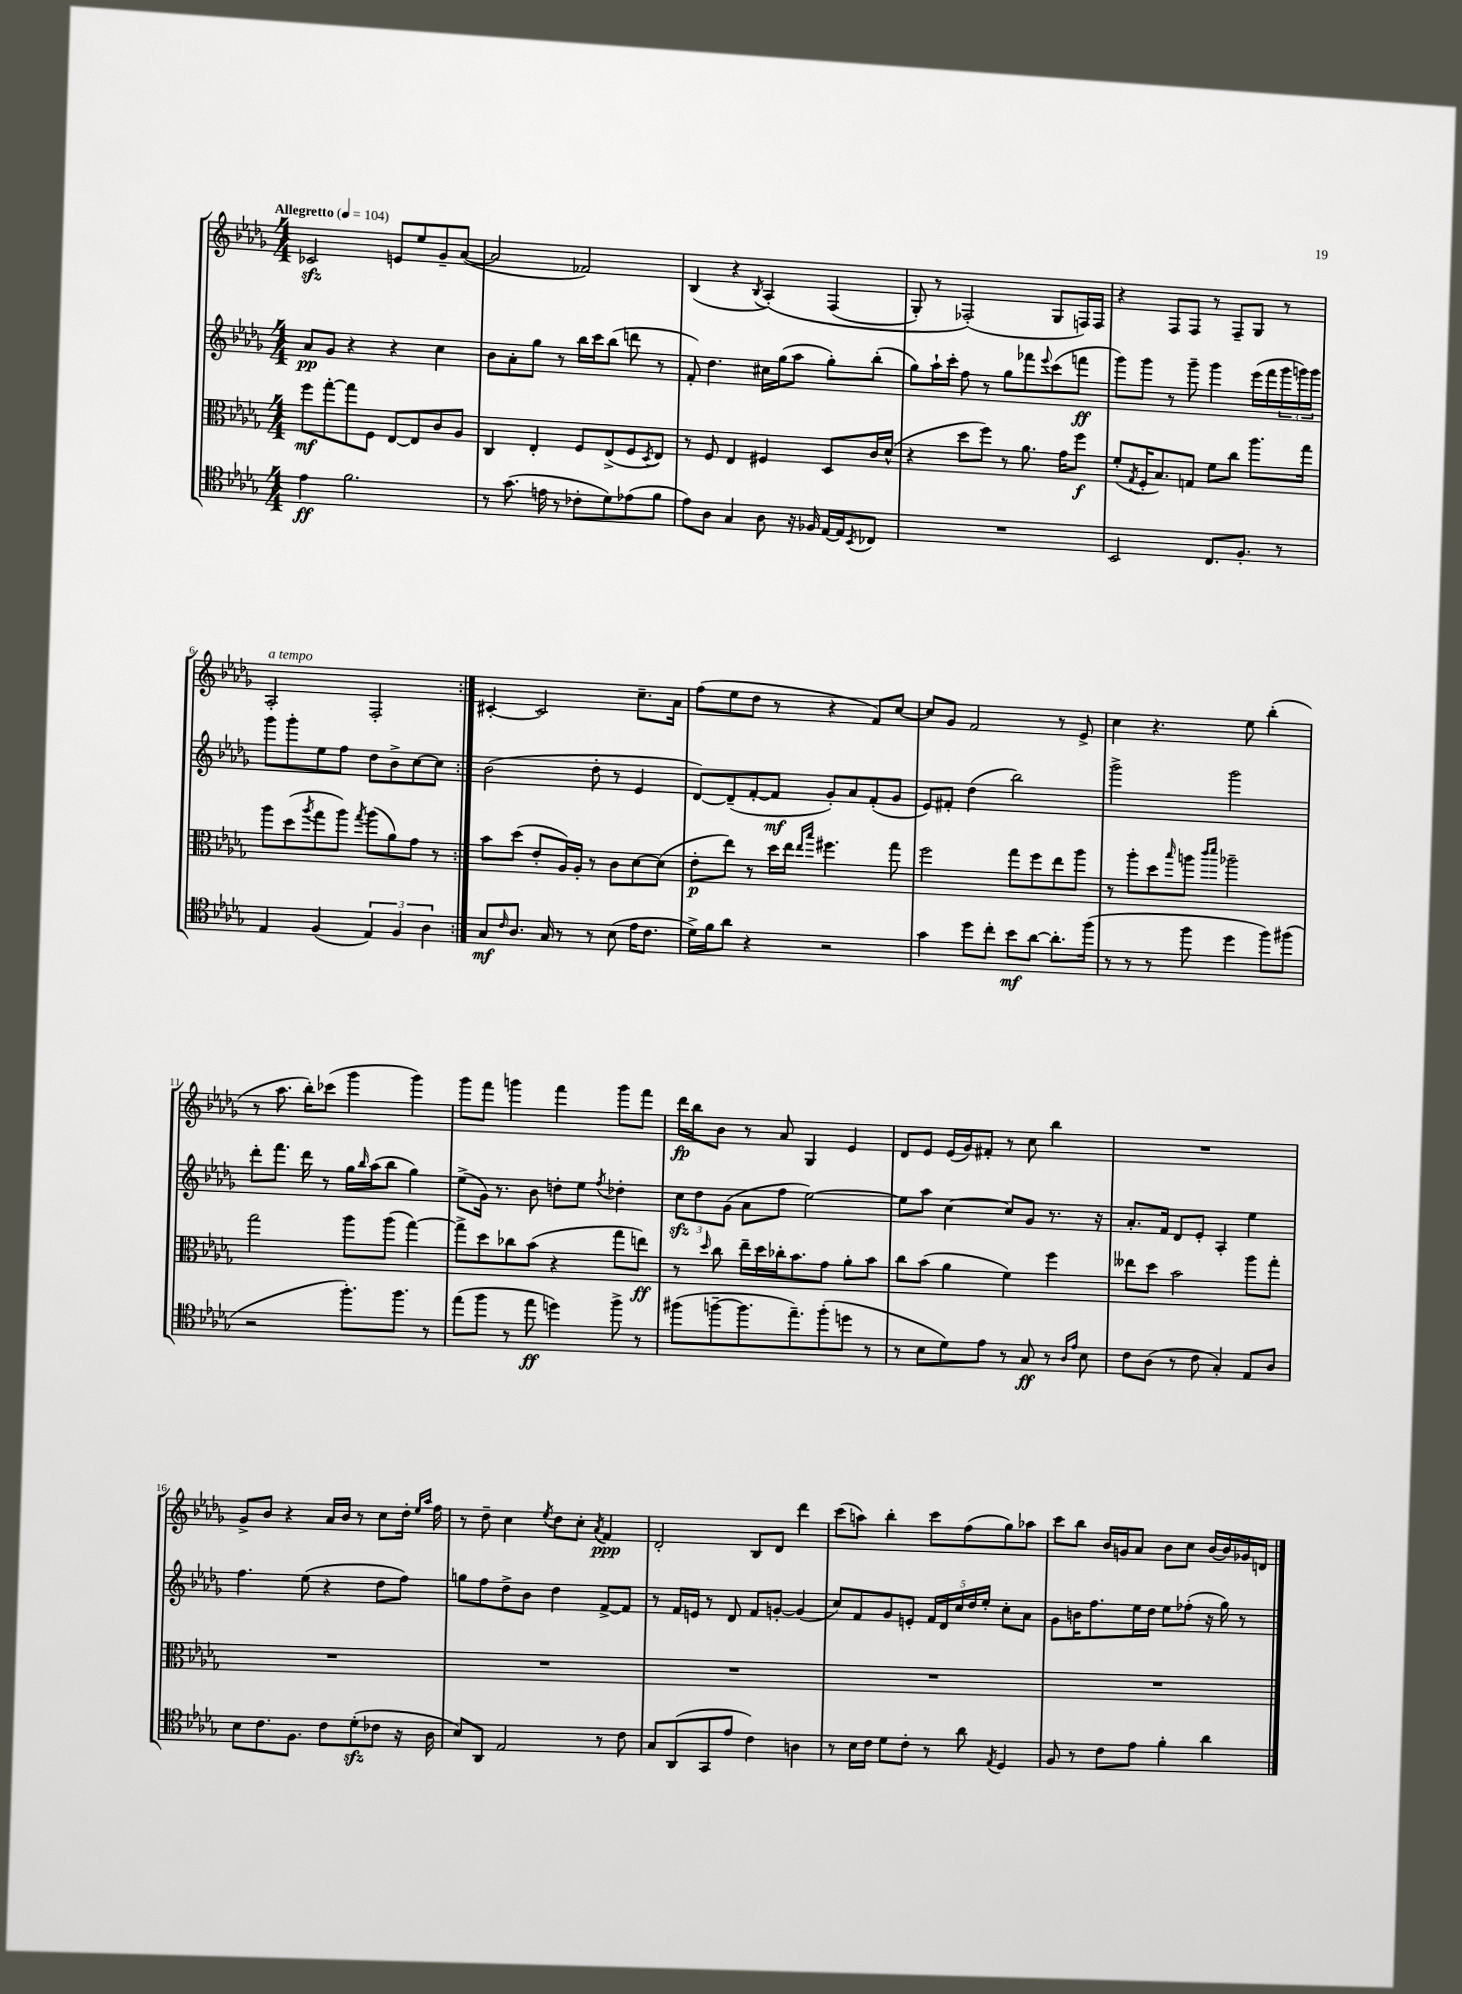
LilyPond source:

<<
\new StaffGroup <<
\new Staff = "s0" {
    \clef treble \key des \major \numericTimeSignature \time 4/4 \tempo "Allegretto" 4 = 104
    \repeat volta 2 { ces'2\sfz e'8 ees''8 ges'8-- aes'8~( |
    aes'2 fes'2) |
    bes4( r4 \acciaccatura { bes8 } aes4-.)\( f4( |
    ges8-.) r8 fes2-.(\) ges8 f16) f16 |
    r4 f8 f8 r8 f8-- ges8 r8 |
    aes2-.^\markup { \italic "a tempo" } f2-. | }
    cis'4~-. cis'2 c''8.-- aes'16 |
    f''8( ees''8 des''8 r8 r4 f'8) c''8~ |
    c''8 ges'8 f'2 r8 ees'8-> |
    c''4 r4. ees''8 bes''4-.( |
    r8 aes''8. bes''16-.) ces'''8( ges'''4 ges'''4) |
    ges'''8 f'''8 g'''4 f'''4 g'''8 f'''8 |
    des'''16\fp bes''16 bes'8 r8 aes'8 ges4 ees'4 |
    des'8 ees'8 ees'16( ges'16) fis'8-. r8 c''8 bes''4 |
    R1 |
    ges'8-> bes'8 r4 aes'16 bes'16 r8 c''8 des''16-. \grace { ees''16 aes''16 } f''16 |
    r8 des''8-- c''4 \acciaccatura { ees''8 } des''8 c''8-. \acciaccatura { aes'8 } f'4\ppp |
    des'2-. bes8 des'8 des'''4 |
    c'''8( a''8) bes''4-. c'''8 f''8( ges''8) aes''8 |
    c'''8 bes''8 bes'16 g'16 aes'8 bes'8 c''8 bes'16~ bes'16 ges'16 d'16 \bar "|." |
}
\new Staff = "s1" {
    \clef treble \key des \major \numericTimeSignature \time 4/4
    \repeat volta 2 { aes'8\pp ges'8 r4 r4 c''4 |
    bes'8 aes'8-. ges''8 r8 bes''16 c'''16 bes''8( d'''8 r8 |
    f'8-.) des''4. cis''16 ges''16( aes''8 ges''8-.) bes''8-.( |
    ges''8) aes''16-! c'''16-. f''8 r8 ges''8 fes'''8 \appoggiatura { ees'''8 } c'''8( f'''8\ff |
    ges'''8) ges'''8 r8 ges'''8-- ges'''4 ees'''16( f'''16 \tuplet 3/2 { ges'''16 g'''16) g'''16 } |
    ges'''8 ges'''8-. ees''8 f''8 des''8 bes'8-> c''8~ c''8 | }
    bes'2( des''8-. r8 ees'4 |
    des'8~) des'8--( f'8~-. f'8\mf ges'8-.) aes'8 f'8-.( ges'8 |
    ees'8) fis'8-. des''4( bes''2) |
    ges'''2-> ges'''2 |
    des'''8-. f'''8. des'''16 r8 ges''16 \grace { bes''16 } aes''16( bes''8 ges''4) |
    ees''8->( ges'16) r8. bes'8 d''8-. ees''8 \acciaccatura { f''8 } des''4-. |
    \tuplet 3/2 { c''8\sfz des''8 ges'8( } aes'8 f''8 ees''2~) |
    ees''8 aes''8 c''4~ c''8 ges'8 r8. r16 |
    aes'8.-. f'16 des'8 ees'8-. aes4-. ees''4 |
    f''4. ees''8( r4 des''8 f''8) |
    g''8 f''8 des''8-> bes'8 des''4 f'8~-> f'8 |
    r8 f'16 e'16 r8 des'8 f'8 g'8~-. g'4( |
    c''8) f'8 ges'8 e'8-. \tuplet 5/4 { f'16 des'16 c''16 des''16 ees''16-. } c''8-. aes'8 |
    ges'8 b'16 f''8. ees''16 des''16 ees''8 fes''8-.( r16 ges''16) r8 \bar "|." |
}
\new Staff = "s2" {
    \clef alto \key des \major \numericTimeSignature \time 4/4
    \repeat volta 2 { f''8\mf ges''8~-. ges''8 f8 ees8~ ees8 c'8 aes8 |
    c4 ees4-. f8 ees8->( f8 \acciaccatura { des8 } ees8) |
    r8 f8 ees4 fis4 des8 c'16 des'16-^( |
    r4 des''8 f''8) r8 aes'8. ges'16 f''8\f |
    f'8-.( \acciaccatura { ges8 } f16-. bes8.) g8 f'8 c''8 aes''8. ges''16 |
    aes''8 des''8( \acciaccatura { aes''8 } ges''8 aes''8) \acciaccatura { ges''8 } aes''8( aes'8) ges'8 r8 | }
    bes'8 des''8( ees'8-. aes16) aes16-. r8 c'8 des'8~ des'8( |
    ees'8-.\p ees''8) r8 des''16 ees''16 \grace { ees''16 bes''16 } fis''4. ges''8 |
    f''2 ges''8 f''8 ees''8 aes''8 |
    r8 aes''8-. des''8 \grace { bes''16 } a''8 \grace { c'''16 des'''16 } aes''2-- |
    ges''2 aes''8 aes''8( ges''4~) |
    ges''8-> des''8 ces''8 bes'8( r4 ges''8 e''8\ff) |
    r8 \grace { des''16 } c''8 ees''16-- des''16 ces''16-. bes'8. ges'8 aes'8-. bes'8 |
    c''8 bes'8( aes'4 f'4) f''4 |
    eeses''8 des''8 bes'2 aes''8 ges''8-. |
    R1 |
    R1 |
    R1 |
    R1 |
    R1 \bar "|." |
}
\new Staff = "s3" {
    \clef tenor \key des \major \numericTimeSignature \time 4/4
    \repeat volta 2 { ees'4\ff f'2. |
    r8 ges'8.( e'16 r8 ces'8-. des'8) ees'8( f'8 |
    ees'8) aes8 ges4 aes8 r16 fes16 ees16~ ees16 \acciaccatura { bes,8 } ces8 |
    R1 |
    bes,2 c8. f8.-. r8 |
    ees4 f4( \tuplet 3/2 { ees4) f4 aes4 } | }
    ges8\mf \grace { c'16 } aes8. ges16 r8 r8 bes8( ees'16 c'8. |
    des'16->) f'16 aes'8 r4 r2 |
    ges'4 des''8 c''8-. bes'8\mf aes'8~ aes'8.-. f''16( |
    r8 r8 r8 f''8 des''4 f''8) fis''8( |
    r2 f''8.-.) f''8. r8 |
    ees''8( f''8 r8 ees''8\ff d''4) f''8-> r8 |
    fis''8( f''8~-- f''8. ees''8.--) f''8-.( d''8 r8 |
    r8 bes8 des'8) ees'8 r8 ges8\ff r8 \grace { aes16 ees'16 } bes8 |
    c'8 aes8( r8 c'8 ges4-.) ees8 aes8 |
    bes8 c'8. f8. c'8 des'8-.\sfz( ces'8 r16 aes16 |
    bes8) aes,8 ees2 r8 c'8 |
    ges8 aes,8( ges,8 ees'8 c'4) a4 |
    r8 bes16 c'16 des'8 c'8-. r8 aes'8 \acciaccatura { ees8 } des4 |
    f8 r8 c'8 ees'8 f'4-. aes'4 \bar "|." |
}
>>
>>
